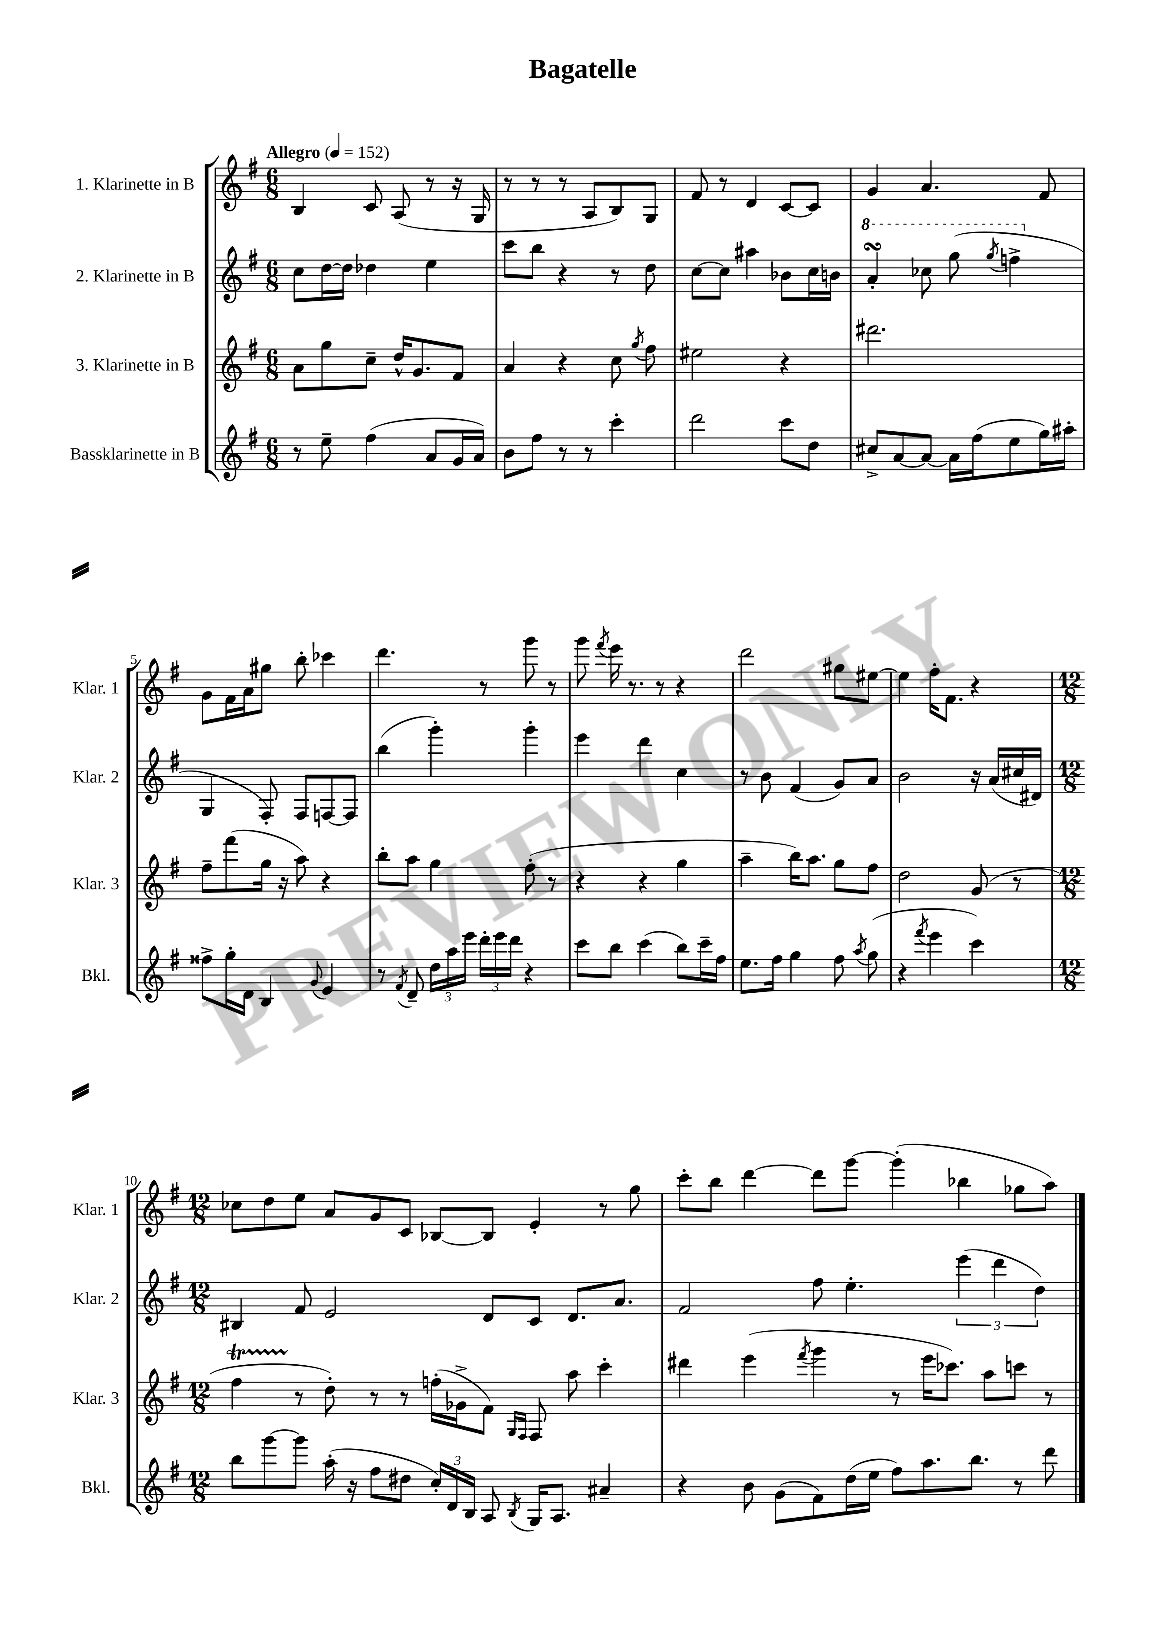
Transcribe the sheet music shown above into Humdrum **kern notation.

**kern	**kern	**kern	**kern
*staff4	*staff3	*staff2	*staff1
*clefG2	*clefG2	*clefG2	*clefG2
*k[f#]	*k[f#]	*k[f#]	*k[f#]
*M6/8	*M6/8	*M6/8	*M6/8
*MM152	*MM152	*MM152	*MM152
8r	8a	8cc	4B
8ee~	8gg	[16dd	.
.	.	16dd]	.
(4ff#	8cc~	4dd-	8c
.	16dd^^	.	(8A
.	8.g	.	.
8a	.	4ee	8r
16g	8f#	.	16r
16a)	.	.	16G
=	=	=	=
8b	4a	8ccc	8r
8ff#	.	8bb	8r
8r	4r	4r	8r
8r	.	.	8A
4ccc'	8cc	8r	8B)
.	8qgg	.	.
.	8ff#	8dd	8G
=	=	=	=
2ddd	2ee#	[8cc	8f#
.	.	8cc]	8r
.	.	4aa#	4d
8ccc	4r	8b-	[8c
8dd	.	16cc	8c]
.	.	16b	.
=	=	=	=
8cc#^	2.ddd#	4aa'	4g
[8a	.	.	.
8a_	.	8ccc-	4.a
16a]	.	(8ggg	.
(16ff#	.	.	.
.	.	8qggg	.
8ee	.	4fff^	.
16gg)	.	.	8f#
16aa#'	.	.	.
=	=	=	=
8ff##^	8ff#~	4G	8g
16gg'	(8fff#	.	16f#
16d	.	.	16a
4B	16gg	8F#')	8gg#
.	16r	.	.
.	8aa)	8F#	8bb'
8qqg	.	.	.
4e	4r	[8F	4ccc-
.	.	8F]	.
=	=	=	=
8r	8bb'	(4bb	4.ddd
8qf#	.	.	.
8d~	8aa	.	.
24dd	4gg	4ggg')	.
24aa	.	.	.
24eee	.	.	.
24ddd'	.	.	8r
24eee	.	.	.
24ddd	.	.	.
4r	(8ff#'	4ggg'	8ggg
.	8r	.	8r
=	=	=	=
8ccc	4r	4eee	8ggg
.	.	.	8qfff#
8bb	.	.	16eee
.	.	.	8.r
(4ccc	4r	4ddd	.
.	.	.	8r
8bb)	4gg	4cc	4r
16ccc~	.	.	.
16ff#	.	.	.
=	=	=	=
8.ee	4aa~	8r	2ddd
.	.	8b	.
16ff#	.	.	.
4gg	16bb)	(4f#	.
.	8.aa	.	.
8ff#	8gg	8g)	8gg#
8qaa	.	.	.
(8gg	8ff#	8a	[8ee#
=	=	=	=
4r	2dd	2b	4ee#]
8qfff#	.	.	.
4eee	.	.	16ff#'
.	.	.	8.f#
4ccc)	(8g	16r	4r
.	.	(16a	.
.	8r	16cc#	.
.	.	16d#)	.
=	=	=	=
*M12/8	*M12/8	*M12/8	*M12/8
8bb	4ff#	4B#	8cc-
[8ggg	.	.	8dd
8ggg]	8r	8f#	8ee
(16aa'	8dd')	2e	8a
16r	.	.	.
8ff#	8r	.	8g
8dd#	8r	.	8c
24cc')	(16ff'	.	[8B-
24d	.	.	.
.	16g-^	.	.
24B	.	.	.
8A	8f#)	8d	8B-]
.	16qqG	.	.
8qB	16qqF#	.	.
16G	8F#	8c	4e'
8.A	.	.	.
.	8aa	8.d	.
4a#~	4ccc'	.	8r
.	.	8.a	.
.	.	.	8gg
=	=	=	=
4r	4ddd#	2f#	8ccc'
.	.	.	8bb
8b	(4eee	.	[4ddd
(8g	.	.	.
.	8qfff#	.	.
8f#)	4ggg	8ff#	8ddd]
(16dd	.	4.ee'	[8ggg
16ee	.	.	.
8ff#)	8r	.	(4ggg']
8.aa	16eee	.	.
.	8.ccc-)	.	.
.	.	(6eee	4bb-
8.bb	.	.	.
.	8aa	.	.
.	.	6ddd	.
8r	8ccc	.	8gg-
.	.	6dd)	.
8ddd	8r	.	8aa)
==	==	==	==
*-	*-	*-	*-
